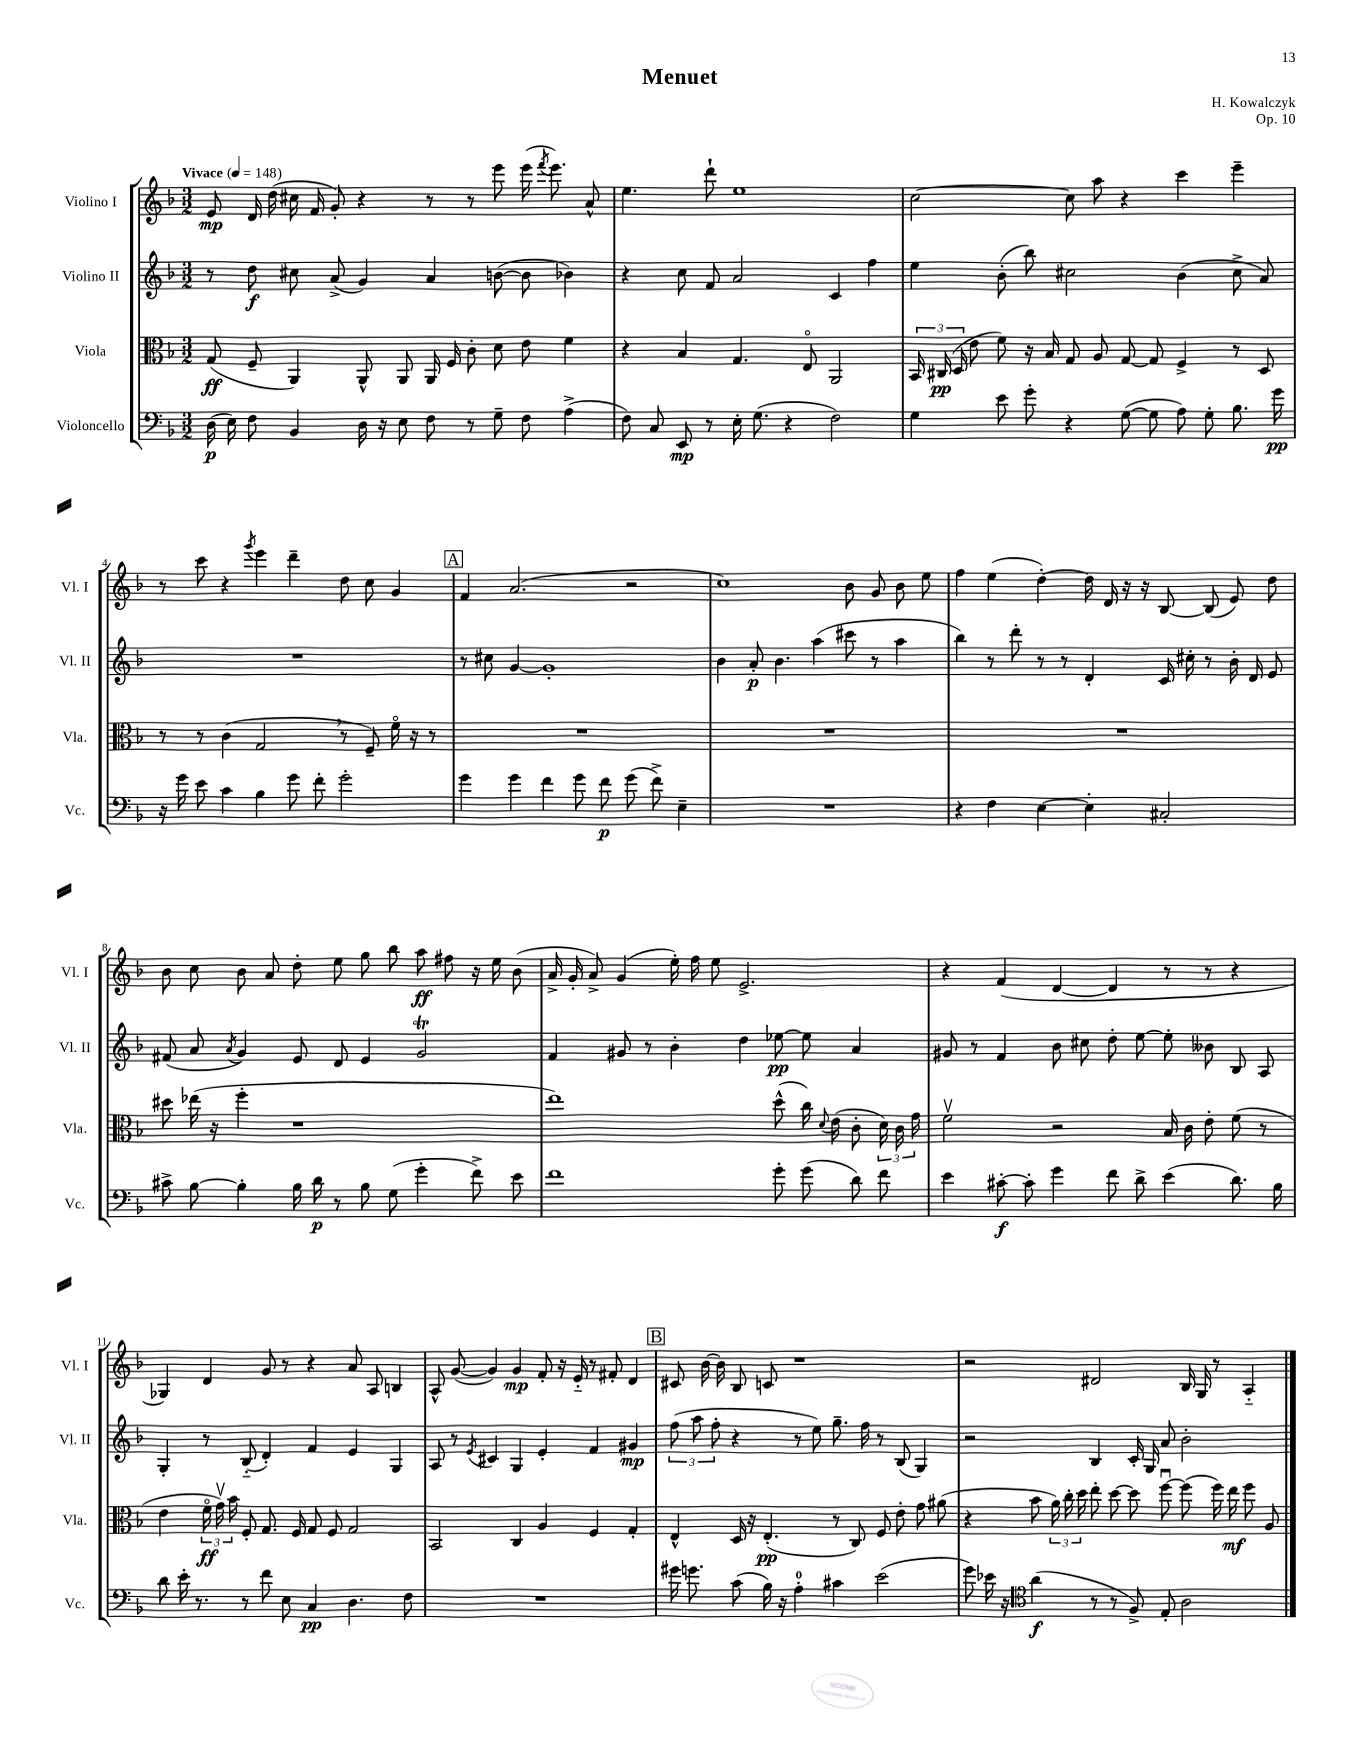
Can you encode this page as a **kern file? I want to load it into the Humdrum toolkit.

**kern	**kern	**kern	**kern
*staff4	*staff3	*staff2	*staff1
*clefF4	*clefC3	*clefG2	*clefG2
*k[b-]	*k[b-]	*k[b-]	*k[b-]
*M3/2	*M3/2	*M3/2	*M3/2
*MM148	*MM148	*MM148	*MM148
(16D	(8G	8r	8e
16E)	.	.	.
8F	8F~	8dd	16d
.	.	.	(16dd
4BB-	4AA)	8cc#	16cc#
.	.	.	16f
.	.	(8a^	8g')
16D	8AA^^	4g)	4r
16r	.	.	.
8E	8AA	.	.
8F	16AA	4a	8r
.	16F	.	.
8r	8c'	.	8r
8G~	8d	([8b	8eee
8F	8e	8b]	(16eee
.	.	.	8qfff
.	.	.	8.eee)
(4A^	4f	4b-)	.
.	.	.	8a^^
=	=	=	=
8F)	4r	4r	4.ee
8C	.	.	.
8EE	4B-	8cc	.
8r	.	8f	8ddd`
16E'	4.G	2a	1ee
(8.G	.	.	.
4r	.	.	.
.	8Eo	.	.
2F)	2AA	4c	.
.	.	4ff	.
=	=	=	=
4G	24BB-	4ee	[2cc
.	(24C#	.	.
.	24D	.	.
.	8e	.	.
8e	8f)	(8b-'	.
8g'	16r	8bb-)	.
.	16B-	.	.
4r	8G	2cc#	8cc]
.	8A	.	8aa
([8G	[8G	.	4r
8G]	8G]	.	.
8A)	4F^	(4b-	4ccc
8G'	.	.	.
8.B-	8r	8cc#^	4eee~
.	8D	8a)	.
16g	.	.	.
=	=	=	=
16r	8r	1.r	8r
16g	.	.	.
8e	8r	.	8ccc
4c	(4c	.	4r
.	.	.	8qggg
4B-	2G	.	4eee
8g	.	.	4ddd~
8f'	.	.	.
2g'	8r	.	8dd
.	8F~)	.	8cc
.	16fo	.	4g
.	16r	.	.
.	8r	.	.
=	=	=	=
4g	1.r	8r	4f
.	.	8cc#	.
4g	.	[4g	(2.a
4f	.	1g']	.
8g	.	.	.
8f	.	.	.
(8g	.	.	2r
8f^)	.	.	.
4E~	.	.	.
=	=	=	=
1.r	1.r	4b-	1cc)
.	.	8a'	.
.	.	4.b-	.
.	.	(4aa	.
.	.	8ccc#	8b-
.	.	8r	8g
.	.	4aa	8b-
.	.	.	8ee
=	=	=	=
4r	1.r	4bb-)	4ff
4F	.	8r	(4ee
.	.	8ddd'	.
[4E	.	8r	[4dd')
.	.	8r	.
4E']	.	4d'	16dd]
.	.	.	16d
.	.	.	16r
.	.	.	16r
2C#'	.	16c	[8B-
.	.	16cc#'	.
.	.	8r	(8B-]
.	.	16b-'	8e)
.	.	16d	.
.	.	8e	8dd
=	=	=	=
8c#^	8dd#	(8f#	8b-
[8B-	(16ee-	8a	8cc
.	16r	.	.
.	.	8qa	.
4B-']	4ff'	4g)	8b-
.	.	.	8a
16B-	1r	8e	8dd'
16d	.	.	.
8r	.	8d	8ee
8B-	.	4e	8gg
(8G	.	.	8bb-
4g'	.	2g	8aa
.	.	.	8ff#
8f^)	.	.	16r
.	.	.	16ee
8e	.	.	(8b-
=	=	=	=
1f	1ee)	4f	16a^
.	.	.	16g'
.	.	.	8a^)
.	.	8g#	(4g
.	.	8r	.
.	.	4b-'	16ee')
.	.	.	16ff
.	.	.	8ee
.	.	4dd	2.e^
8g'	(8dd^^	[8ee-	.
(8g	16cc)	8ee-]	.
.	8qqd	.	.
.	(16e	.	.
8d)	8c'	4a	.
8f	24d)	.	.
.	24c	.	.
.	24g	.	.
=	=	=	=
4e	2fv	8g#	4r
.	.	8r	.
[8c#'	.	4f	(4f
8c#']	.	.	.
4g	2r	8b-	[4d
.	.	8cc#	.
8f	.	8dd'	4d]
8d^	.	[8ee	.
(4e	16B-	8ee']	8r
.	16c	.	.
.	8e'	8b--	8r
8.d)	(8f	8B-	4r
.	8r	8A	.
16B-	.	.	.
=	=	=	=
8d	4e	4G'	4G-)
16e'	.	.	.
8.r	.	.	.
.	24fo	8r	4d
.	24gv)	.	.
.	24b-	.	.
8r	8F'	(8B-'~	.
8f	8.G	4d')	8g
8E	.	.	8r
.	16F	.	.
4C	8G	4f	4r
.	8F	.	.
4.D	2G	4e	8a
.	.	.	8A
.	.	4G	4B
8F	.	.	.
=	=	=	=
1.r	2BB-	8A	8A^^
.	.	8r	([8g
.	.	8qe	.
.	.	4c#	4g])
.	4C	4G	4g
.	4A	4e'	8f'
.	.	.	16r
.	.	.	16e'~
.	4F	4f	8r
.	.	.	8f#'
.	4G'	4g#	4d
=	=	=	=
16g#	4E^^	(12ff	8c#
8.g	.	.	.
.	.	12aa	.
.	.	.	[16b-
.	.	12ff'	.
.	.	.	16b-]
(8c	16D	4r	8B-
.	16r	.	.
16B-)	(4.E'	.	8c
16r	.	.	.
4A'	.	8r	1r
.	.	8ee)	.
4c#	8r	8.gg~	.
.	8C)	.	.
.	.	16ff	.
(2e	8F	8r	.
.	8e'	(8B-	.
.	8g	4G)	.
.	(8a#	.	.
=	=	=	=
8g)	4r	2r	2r
16e-	.	.	.
16r	.	.	.
*clefC4	*	*	*
(4a	8b-	.	.
.	24a)	.	.
.	24cc'	.	.
.	24dd	.	.
8r	8ee'	4B-	2d#
8r	[8dd	.	.
8F^)	8dd]	16c'	.
.	.	16G	.
8E'	[8ffu	8a	.
2A	(8ff]	2b-'	16B-
.	.	.	16G
.	16ff)	.	8r
.	16ee	.	.
.	8ff	.	4A'~
.	8A	.	.
==	==	==	==
*-	*-	*-	*-
